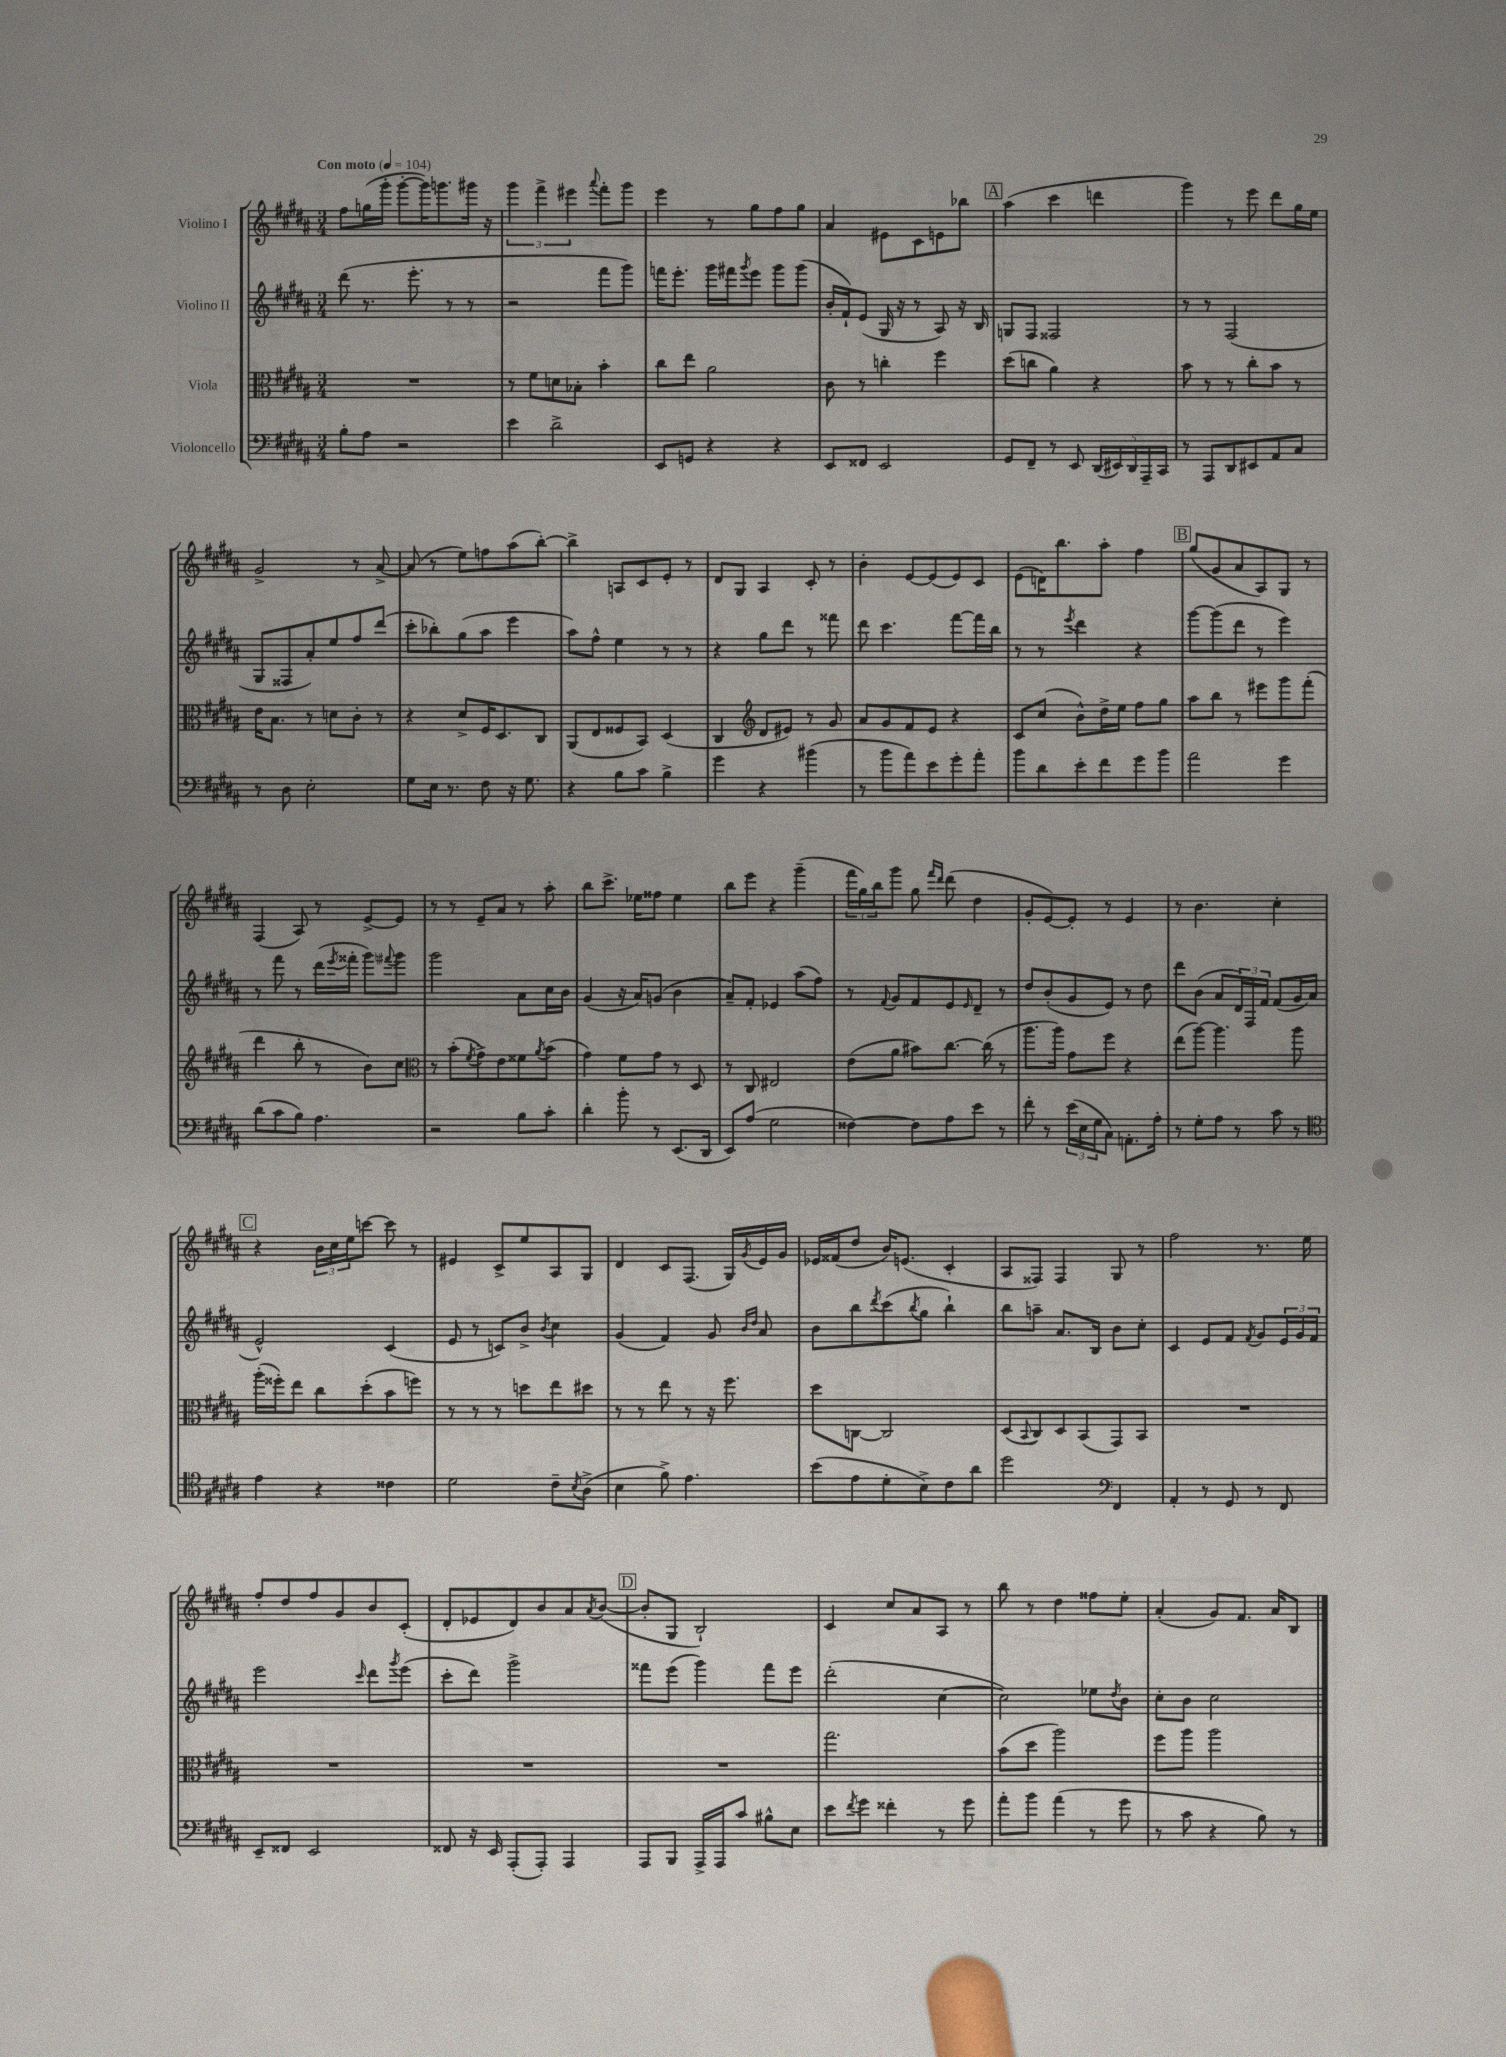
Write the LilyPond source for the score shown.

<<
\new StaffGroup <<
\new Staff = "s0" \with { instrumentName = "Violino I" } {
    \clef treble \key b \major \numericTimeSignature \time 3/4 \tempo "Con moto" 4 = 104
    fis''8 g''16( gis'''16-. gis'''8~-. gis'''16) g'''8. gis'''16 r16 |
    \tuplet 3/2 { gis'''4 fis'''4-> eis'''4 } \appoggiatura { ais'''8 } fis'''8-. gis'''8 |
    e'''4 r8 gis''8 fis''8 gis''8 |
    ais'4 eis'8 cis'8 e'8 bes''8 |
    \mark \markup { \box "A" } ais''4( cis'''4 d'''4 |
    gis'''4) r8 e'''8 dis'''8 gis''16 e''16 |
    gis'2-> r8 ais'8~-> |
    ais'8( r8 e''8) f''8 ais''8( b''8~-.) |
    b''4-> a8 cis'8 e'8-. r8 |
    dis'8 gis8 ais4 cis'8-. r8 |
    b'4-. e'8~ e'8( e'8) cis'8 |
    e'8( d'16) b''8. ais''8-. fis''4 |
    \mark \markup { \box "B" } gis''8( gis'8 ais'8 ais8) gis8 r8 |
    fis4( ais8) r8 e'8~-> e'8 |
    r8 r8 e'8-- ais'8 r8 ais''8-. |
    b''8 cis'''8.-> ees''16 fisis''8 ees''4 |
    b''8 e'''8 r4 gis'''4--( |
    \tuplet 3/2 { fis'''16 gis''16) b''16 } gis'''8 gis''8 \grace { fis'''16 dis'''16 } dis'''8( dis''4 |
    gis'8-. e'8~) e'8-. r8 e'4 |
    r8 b'4. cis''4-. |
    \mark \markup { \box "C" } r4 \tuplet 3/2 { b'16 cis''16 e''16 } c'''8~ c'''8 r8 |
    eis'4 cis'8-> e''8 ais8 gis8 |
    dis'4 cis'8 fis8.( gis16) \acciaccatura { gis'8 } e'16 gis'16 |
    ees'16 fisis'16( dis''8 b'16) e'8.( cis'4-. |
    ais8 fisis8) fisis4 gis8 r8 |
    fis''2 r8. e''16 |
    fis''8-. dis''8 fis''8 gis'8 b'8 cis'8-.( |
    dis'8-. ees'8 dis'8) b'8 ais'8 \acciaccatura { ais'8 } b'8~( |
    \mark \markup { \box "D" } b'8-. gis8 b2-!) |
    cis'4 cis''8 ais'8 ais8 r8 |
    b''8 r8 dis''4 fisis''8 e''8-. |
    ais'4-.( gis'8) fis'8. ais'16 b8 \bar "|." |
}
\new Staff = "s1" \with { instrumentName = "Violino II" } {
    \clef treble \key b \major \numericTimeSignature \time 3/4
    dis'''8( r8. e'''8.-. r8 r8 |
    r2 fis'''8 gis'''8) |
    f'''16 e'''8.-. gis'''16 fis'''16 \acciaccatura { gis'''8 } e'''8 gis'''8 gis'''8( |
    b'16-. fis'16-!) e'8( gis16 r16 r8 ais8) r16 b16 |
    \mark \markup { \box "A" } g8 fis8 fisis2 |
    r8 r8 fis2( |
    gis8 fisis8 ais'8-.) e''8 fis''8 dis'''8( |
    cis'''8-. bes''8-.) gis''8( ais''8 e'''4 |
    ais''8) fis''8-^ e''4 r8 r8 |
    r4 gis''8 dis'''8 r8 fisis'''8 |
    dis'''8 cis'''4. fis'''8~ fis'''16 b''16 |
    r8 r8 \acciaccatura { e'''8 } dis'''4 r4 |
    \mark \markup { \box "B" } gis'''8~ gis'''8( dis'''8 r8 e'''4) |
    r8 fis'''8 r8 dis'''16( \acciaccatura { e'''8 } fisis'''16-. gis'''8) \appoggiatura { fis'''8 } gis'''8 |
    gis'''2 ais'8 cis''16 b'16 |
    gis'4( r16 ais'16) g'8( b'4 |
    ais'8--) fis'8-. ees'4 ais''8( fis''8) |
    r8 \appoggiatura { fis'8 } gis'8 fis'8 e'8 \grace { e'16 } dis'8-- r8 |
    dis''8 b'8-.( gis'8 e'8) r8 dis''8 |
    dis'''8 b'8( ais'8 \tuplet 3/2 { dis'16) fis16 fis'16 } fis'8( gis'16 ais'16 |
    \mark \markup { \box "C" } e'2-^) cis'4( |
    e'8 r8 c'8) b'8-> \acciaccatura { b'8 } cis''4 |
    gis'4( fis'4) gis'8 \grace { b'16 dis''16 } ais'8 |
    b'8 b''8 \acciaccatura { dis'''8 } cis'''8( \acciaccatura { b''8 } gis''8 b''4-!) |
    b''8 a''8-- ais'8. b16 b'8 cis''8-. |
    cis'4 e'8 fis'8 \acciaccatura { fis'8 } gis'8 \tuplet 3/2 { e'16 gis'16 fis'16 } |
    e'''2 \grace { cis'''16 } dis'''8 \acciaccatura { gis'''8 } e'''8( |
    cis'''8-. dis'''8) gis'''2-> |
    \mark \markup { \box "D" } fisis'''8 e'''8( gis'''4) fisis'''8 e'''8 |
    dis'''2-.( cis''4~ |
    cis''2) ees''8 \acciaccatura { dis''8 } b'8 |
    cis''8-. b'8 cis''2 \bar "|." |
}
\new Staff = "s2" \with { instrumentName = "Viola" } {
    \clef alto \key b \major \numericTimeSignature \time 3/4
    R2. |
    r8 fis'8 d'8 bes8-. b'4-. |
    cis''8 e''8 ais'2 |
    cis'8 r8 c''4-. fis''4 |
    \mark \markup { \box "A" } dis''8( c''8 ais'4) r4 |
    b'8 r8 r8 cis''8-. b'8 r8 |
    e'16 b8. r8 d'8 cis'8-. r8 |
    r4 dis'8-> fis16 dis8. cis8 |
    ais,8( e8 fisis8 b,8) dis4( |
    cis4 \clef treble dis'8 eis'8) r8 gis'8 |
    ais'8 gis'8 fis'8 e'8 r4 |
    cis'8 cis''8( b'8-^) dis''16-> e''16 fis''8 gis''8 |
    \mark \markup { \box "B" } ais''8 b''8 r8 eis'''8 gis'''8 fis'''8-.( |
    dis'''4 b''8-. r8 b'8) cis''8 |
    \clef alto r8 b'8-.( \acciaccatura { fis'8 } gis'8->) e'8 fisis'8 \acciaccatura { ais'8 } b'8( |
    gis'4) fis'8 gis'8 r8 dis8 |
    r8 cis8 eis2 |
    e'8( ais'8 bis'8) cis''8.~ cis''16( r8 |
    ais''8. ais''16) gis'8 fis''8 r4 |
    e''8( ais''8~) ais''4. ais''8 |
    \mark \markup { \box "C" } ais''16-.( fisis''16-.) e''8 cis''8 dis''8-.( b'8 f''8) |
    r8 r8 r8 d''8 e''8 dis''8 |
    r8 r8 e''8 r8 r16 fis''8. |
    dis''8 c8~ c2 |
    dis8( \appoggiatura { b,8 } cis8) dis8 b,8( gis,8) b,8 |
    R2. |
    R2. |
    R2. |
    \mark \markup { \box "D" } R2. |
    gis''2. |
    b'8( dis''8 ais''2) |
    fis''8 ais''8 ais''2 \bar "|." |
}
\new Staff = "s3" \with { instrumentName = "Violoncello" } {
    \clef bass \key b \major \numericTimeSignature \time 3/4
    b8-. ais8 r2 |
    e'4 dis'2-> |
    e,8 g,8 r4 r4 |
    e,8 fisis,8 e,2 |
    \mark \markup { \box "A" } gis,8 fis,8-- r8 e,8 \tuplet 5/4 { dis,16( eis,16) dis,16 ais,,16-- cis,16 } |
    r8 ais,,8 dis,8 eis,8 ais,8 cis8 |
    r8 dis8 e2-. |
    gis8 e16 r8. fis8 r16 gis8. |
    r4 b8 cis'8 b4-> |
    gis'4 r4 bis'4( |
    r8 b'8 ais'8) e'8 gis'8-. ais'8-. |
    b'8 dis'8 e'8-. fis'8 gis'8 b'8 |
    \mark \markup { \box "B" } ais'2 gis'4 |
    dis'8( cis'8 b8) ais4. |
    r2 b8 cis'8-. |
    dis'4-. b'8-. r8 e,8.( dis,16 |
    e,8) ais8( gis2 |
    fisis4~) fisis8 ais8 e'8 r8 |
    fis'8-. r8 \tuplet 3/2 { e'16( e16 gis16 } cis8) a,8.-. ais16-. |
    r8 gis8-. ais8 r8 cis'8 r8 |
    \mark \markup { \box "C" } \clef tenor e'4 r4 cisis'4 |
    dis'2 cis'8-- \acciaccatura { b8 } ais8->( |
    b4 fis'8->) e'4. |
    b'8( e'8 dis'8-. b8->) cis'8 ais'8 |
    dis''2 \clef bass fis,4 |
    ais,4-. r8 gis,8 r8 fis,8 |
    e,8-- fisis,8 e,2 |
    fisis,8 r16 e,16 ais,,8-.( ais,,8-.) ais,,4 |
    \mark \markup { \box "D" } ais,,8 b,,8 ais,,16-> ais,,16 cis'8 bis8-^ e8 |
    e'8 \acciaccatura { fis'8 } gis'8 fisis'4-. r8 gis'8 |
    ais'8-. b'8 ais'4( r8 gis'8 |
    r8 cis'8 r4 b8) r8 \bar "|." |
}
>>
>>
\layout { \context { \Score \remove "Bar_number_engraver" } }
